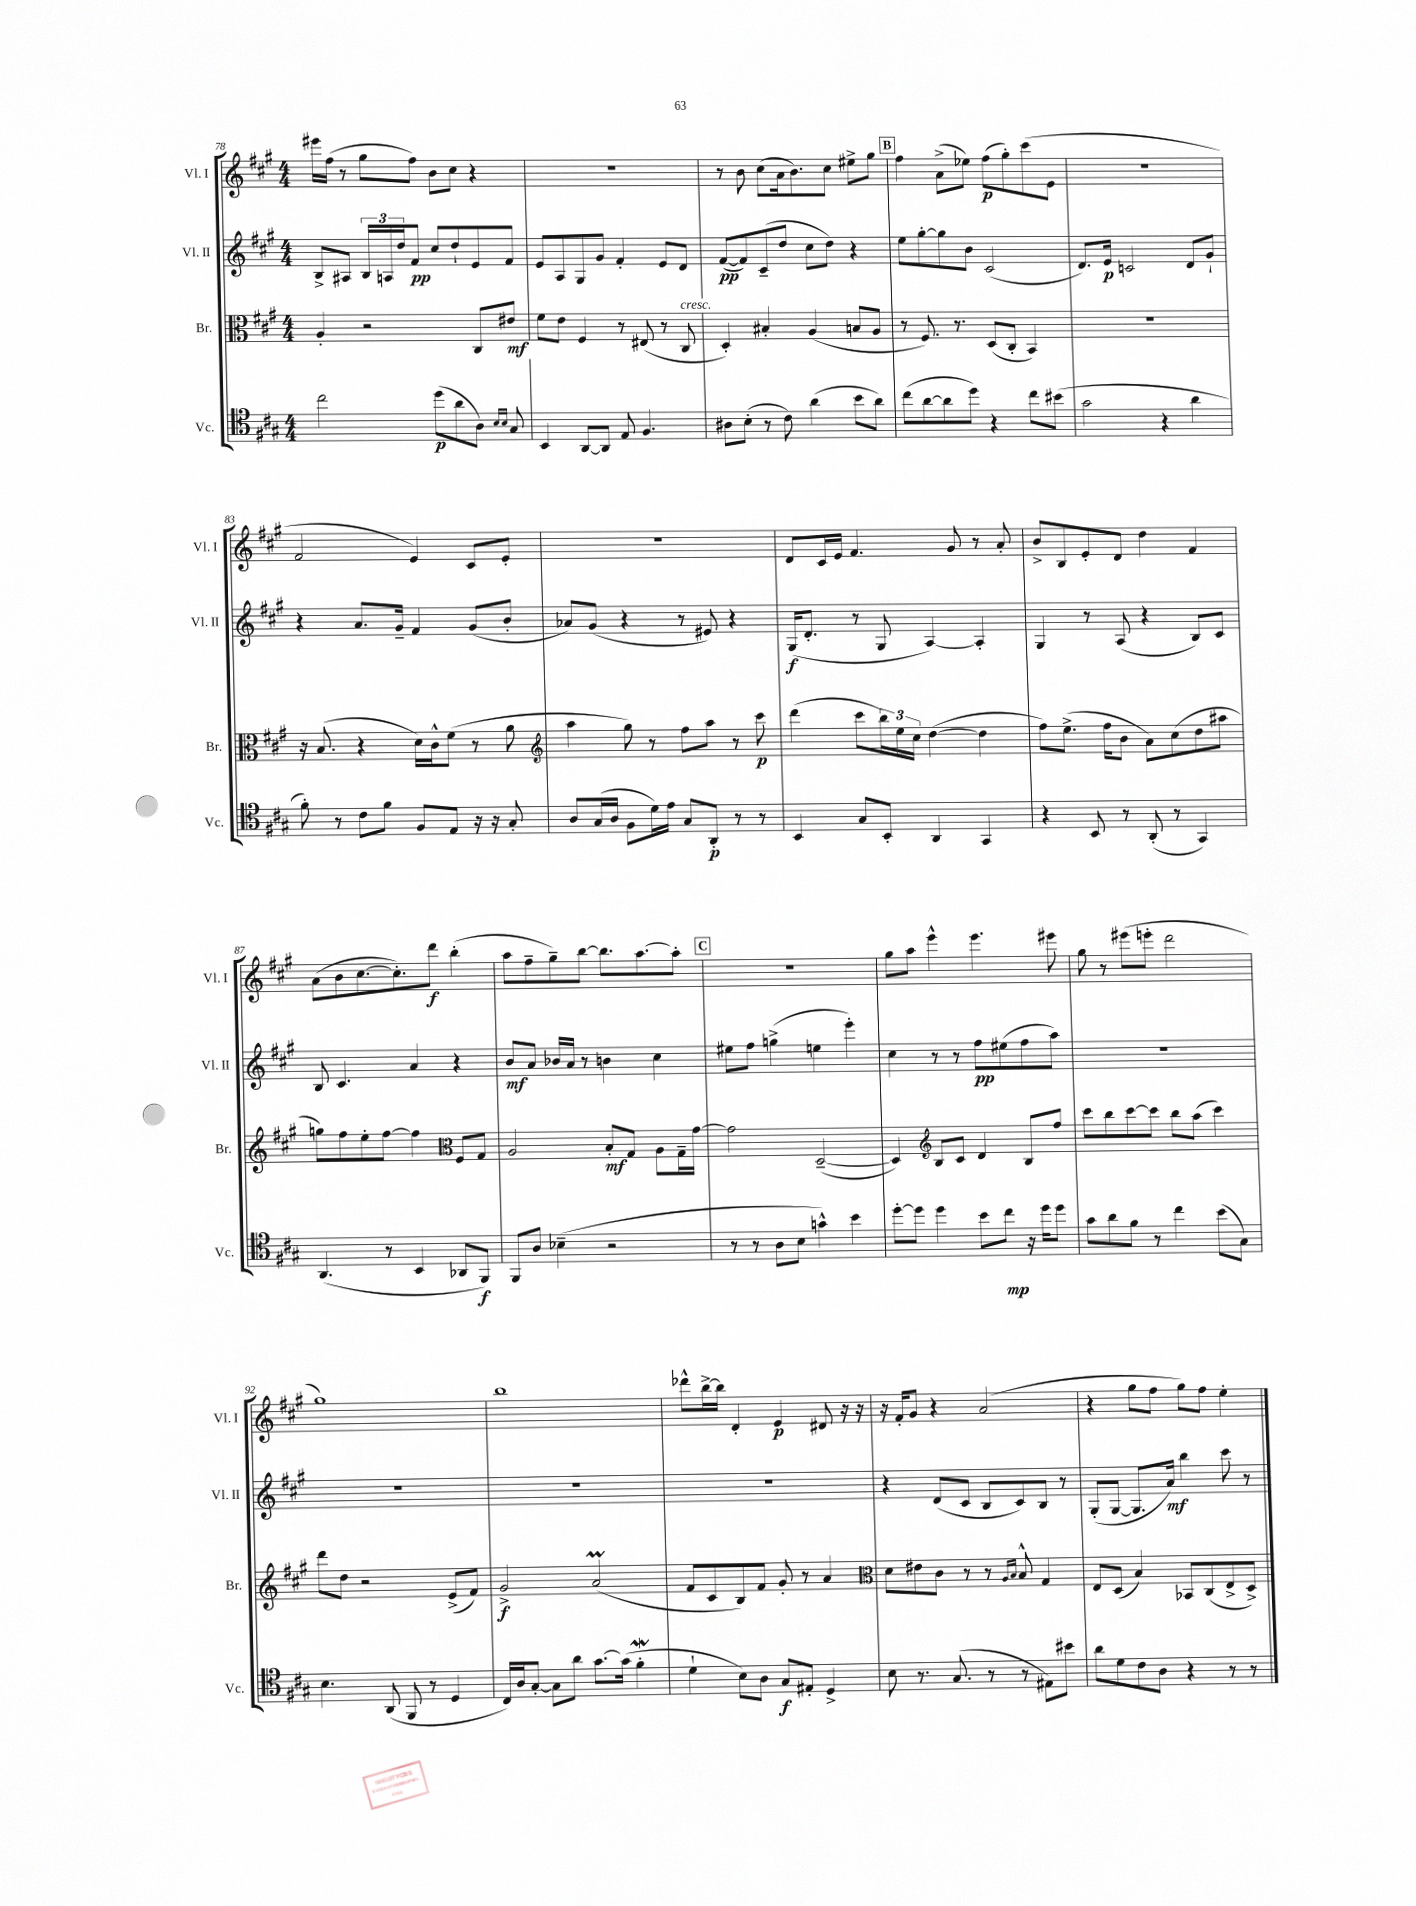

**kern	**kern	**kern	**kern
*staff4	*staff3	*staff2	*staff1
*clefC4	*clefC3	*clefG2	*clefG2
*k[f#c#g#]	*k[f#c#g#]	*k[f#c#g#]	*k[f#c#g#]
*M4/4	*M4/4	*M4/4	*M4/4
2cc#\	4A'/	8B^/L	16eee#\LL
.	.	.	(16ff#\JJ
.	.	8A#/J	8r
.	2r	24B/LL	8gg#\L
.	.	24A/	.
.	.	24dd/J	.
.	.	8f#/J	8ff#\J)
(8dd\L	.	8cc#/L	8b\L
8a\	.	8dd`/	8cc#\J
8A\J)	8C#/L	8e/	4r
16qqB/LL	.	.	.
16qqB/JJ	.	.	.
8G#/	8e#/J	8f#/J	.
=	=	=	=
4BB/	8f#\L	8e/L	1r
.	8e\J	8A/	.
[8AA/L	4F#/	8G#/	.
8AA/]J	.	8g#/J	.
8E/	8r	4f#'/	.
4.F#/	(8E#/	.	.
.	8r	8e/L	.
.	8C#/	8d/J	.
=	=	=	=
8A#\L	4D'/)	([8f#/L	8r
(8B'\J	.	8f#/])	8b\
8r	4B#'/	(8c#~/	(8cc#\L
8c#\)	.	8dd/J	16a\k
.	.	.	8.b\)
(4a\	(4A/	8cc#\L	.
.	.	8dd\J)	8cc#\J
8b\L	8B/L	4r	8ee#^\L
8a\J)	8A/J	.	8gg#\J
=	=	=	=
(8cc#\L	8r	8ee\L	4ff#\
[8a\	8.F#/)	[8gg#'\	.
8a\]	.	8gg#\]	(8a^\L
.	8.r	.	.
8dd\J)	.	8b\J	8ee-\J)
4r	(8D/L	(2c#/	(8ff#\L
.	8C#'/J	.	8gg#'\)
8cc#\L	4BB/)	.	(8ccc#\
(8b#\J	.	.	8e\J
=	=	=	=
2g#\	1r	8.d/L)	1r
.	.	16e/Jk	.
.	.	2c/	.
4r	.	.	.
4a\	.	8d/L	.
.	.	8g#`/J	.
=	=	=	=
8f#'\)	16r	4r	2f#/
.	(8.B/	.	.
8r	.	.	.
8c#\L	4r	8.a/L	.
8f#\J	.	.	.
.	.	16g#~/Jk	.
8F#/L	16d\LL)	4f#/	4e/)
.	16c#^^\J	.	.
8E/J	(8f#\J	.	.
16r	8r	(8g#/L	8c#/L
16r	.	.	.
8G#'/	8a\	8b'/J	8e'/J
=	=	=	=
*	*clefG2	*	*
8A/L	4aa\	8a-/L)	1r
(16G#/L	.	(8g#/J	.
16A/JJ	.	.	.
8F#\L	8gg#\)	4r	.
16d\L)	8r	.	.
16e\JJ	.	.	.
8G#/L	8ff#\L	8r	.
8AA'/J	8aa\J	8e#/)	.
8r	8r	4r	.
8r	8ccc#\	.	.
=	=	=	=
4BB/	(4ddd\	(16G#/LK	8d/L
.	.	8.d'/J	.
.	.	.	16c#/L
.	.	.	16e/JJ
8G#/L	8ccc#\L	8r	4.f#/
8BB'/J	24bb\L)	8G#/	.
.	24ee\	.	.
.	24cc#\JJ	.	.
4AA/	([4dd\	[4A/)	.
.	.	.	8g#/
4GG#/	4dd\]	4A'/]	8r
.	.	.	8a'/
=	=	=	=
4r	8ff#\L)	4G#/	8b^/L
.	(8.ee^\J	.	8B/
8BB/	.	8r	8e'/
.	16ff#\LK	.	.
8r	8b\J	(8A/	8d/J
(8AA'/	8a\L)	4r	4dd\
8r	(8cc#\	.	.
4GG#/)	8dd\	8B/L)	4f#/
.	8aa#\J	8c#/J	.
=	=	=	=
(4.AA/	8gg\L)	8B/	(8a\L
.	8ff#\	4.c#/	8b\
.	8ee'\	.	[8.cc#\
8r	[8ff#\J	.	.
.	.	.	8.cc#'\])
4BB/	4ff#\]	4a/	.
.	.	.	8ddd\J
*	*clefC3	*	*
8AA-/L	8F#/L	4r	(4bb'\
8FF#/J)	8G#/J	.	.
=	=	=	=
8FF#/L	2A/	8b/L	8aa\L
8A/J	.	8a/J	8ff#~\
(4B-~\	.	16b-/LL	8gg#~\)
.	.	16a/JJ	.
.	.	8r	[8bb\J
2r	8B'/L	4b\	8.bb\]L
.	8G#/J	.	.
.	.	.	[8.aa\
.	8A\L	4cc#\	.
.	16G#~\L	.	8aa'\]J
.	[16g#\JJ	.	.
=	=	=	=
8r	2g#\]	8ee#\L	1r
8r	.	8ff#\J	.
8A\L	.	(4gg^\	.
8B\J	.	.	.
4g^^\)	([2D~/	4ee\	.
4b\	.	4eee'\)	.
=	=	=	=
[8dd'\L	4D/])	4cc#\	8gg#\L
8dd\]J	.	.	8aa\J
*	*clefG2	*	*
4dd\	8B/L	8r	4eee^^\
.	8c#/J	8r	.
8b\L	4d/	8ff#\L	4.eee\
8cc#\J	.	(8ee#\	.
16r	8B/L	8ff#\	.
16dd\LK	.	.	.
8dd\J	8ff#/J	8aa\J)	8eee#\
=	=	=	=
8g#\L	8ccc#\L	1r	8gg#\
8a\	8bb\	.	8r
8f#\J	[8ccc#\	.	(8eee#\L
8r	8ccc#\]J	.	8eee'\J
4cc#\	8bb\L	.	2ddd\
.	(8aa\J	.	.
(8b\L	4ccc#\)	.	.
8G#\J)	.	.	.
=	=	=	=
4.B\	8ddd\L	1r	1gg#)
.	8dd\J	.	.
.	2r	.	.
(8AA/	.	.	.
8FF#/	.	.	.
8r	.	.	.
4D/	(8e^/L	.	.
.	8f#/J)	.	.
=	=	=	=
16C#/LL)	2g#^/	1r	1bb
16A/J	.	.	.
[8G#'/J	.	.	.
8G#\]L	.	.	.
8a\J	.	.	.
[8.g#\L	(2a/	.	.
(16g#\]Jk	.	.	.
4f#'\	.	.	.
=	=	=	=
4d`\	8f#/L	1r	8ddd-^^\L
.	8c#/	.	[16bb^\L
.	.	.	16bb\]JJ
8B\L)	8B/)	.	4d'/
8A\J	8f#/J	.	.
8G#/L	8g#'/	.	4e/
8E#'/J	8r	.	.
4D^/	4a/	.	8d#/
.	.	.	16r
.	.	.	16r
=	=	=	=
*	*clefC3	*	*
8B\	8d\L	4r	16r
.	.	.	16f#'/LK
8.r	8e#\	.	8g#/J
.	8c#\J	(8d/L	4r
(8.G#/	.	.	.
.	8r	8c#/J	.
8r	8r	8B/L	(2a/
.	16qqA/LL	.	.
.	16qqB/JJ	.	.
8r	8B^^/	8c#/)	.
8E#\L)	4G#/	8B/J	.
8b#\J	.	8r	.
=	=	=	=
8a\L	8E/L	(8G#'/L	4r
8d\	(8D/J	[8G#/J	.
8c#\	4B/)	8.G#/]L	8gg#\L
8A\J	.	.	8ff#\J
.	.	16a/Jk)	.
4r	8BB-/L	4bb\	8gg#\L)
.	(8C#/	.	8ff#\J
8r	8E^/	8ccc#\	4ee'\
8r	8D^/J)	8r	.
==	==	==	==
*-	*-	*-	*-
